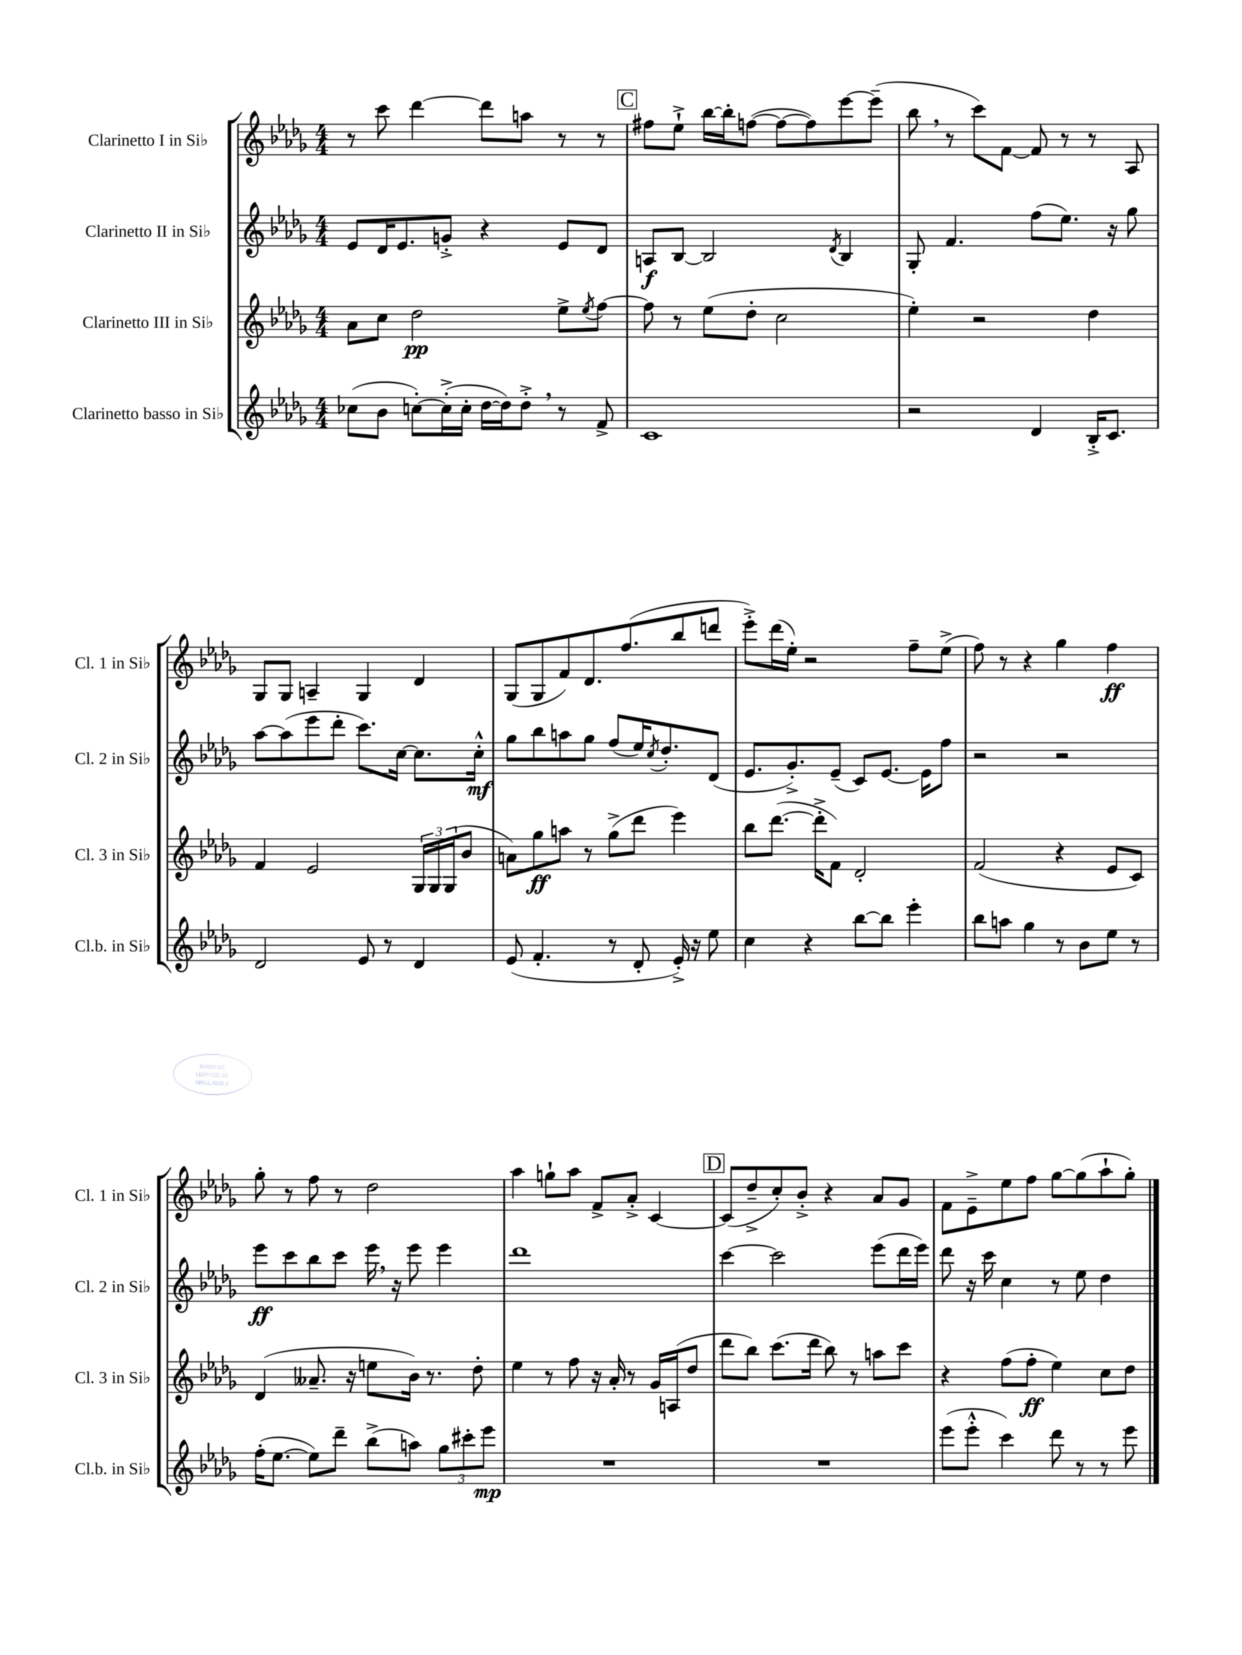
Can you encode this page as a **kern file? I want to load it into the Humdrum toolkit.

**kern	**dynam	**kern	**dynam	**kern	**dynam	**kern	**dynam
*part4	*part4	*part3	*part3	*part2	*part2	*part1	*part1
*staff4	*staff4	*staff3	*staff3	*staff2	*staff2	*staff1	*staff1
*I"Clarinetto basso in Si♭	*	*I"Clarinetto III in Si♭	*	*I"Clarinetto II in Si♭	*	*I"Clarinetto I in Si♭	*
*I'Cl.b. in Si♭	*	*I'Cl. 3 in Si♭	*	*I'Cl. 2 in Si♭	*	*I'Cl. 1 in Si♭	*
*clefG2	*	*clefG2	*	*clefG2	*	*clefG2	*
*k[b-e-a-d-g-]	*	*k[b-e-a-d-g-]	*	*k[b-e-a-d-g-]	*	*k[b-e-a-d-g-]	*
*M4/4	*	*M4/4	*	*M4/4	*	*M4/4	*
=20	=20	=20	=20	=20	=20	=20	=20
(8cc-X\L	.	8a-\L	.	8e-/L	.	8r	.
8b-\J	.	8cc\J	.	16d-/K	.	8ccc\	.
.	.	.	.	8.e-/	.	.	.
[8ccn'\L)	.	2dd-\	pp	.	.	[4ddd-\	.
(16cc'^\L]	.	.	.	8gn'^/J	.	.	.
16cc'\JJ	.	.	.	.	.	.	.
[16dd-\LL	.	.	.	4r	.	8ddd-\L]	.
16dd-\J])	.	.	.	.	.	.	.
8dd-'^,\J	.	.	.	.	.	8aan\J	.
8r	.	8ee-^\L	.	8e-/L	.	8r	.
.	.	8qee-/	.	.	.	.	.
8f^/	.	[8ff\J	.	8d-/J	.	8r	.
!!LO:REH:place=s1:t=C
=21	=21	=21	=21	=21	=21	=21	=21
1c	.	8ff\]	.	8An/L	f	8ff#X\L	.
.	.	8r	.	[8B-/J	.	8ee-`^\J	.
.	.	(8ee-\L	.	2B-/]	.	[16bb-\LL	.
.	.	.	.	.	.	16bb-'\J]	.
.	.	8dd-'\J	.	.	.	([8ffn\J	.
.	.	2cc\	.	.	.	8ff\L_	.
.	.	.	.	.	.	8ff\])	.
.	.	.	.	8qd-/	.	.	.
.	.	.	.	4B-/	.	[8eee-\	.
.	.	.	.	.	.	(8eee-~\J]	.
=22	=22	=22	=22	=22	=22	=22	=22
2r	.	4ee-'\)	.	8G-'/	.	8bb-,\	.
.	.	.	.	4.f/	.	8r	.
.	.	2r	.	.	.	8ccc\L)	.
.	.	.	.	.	.	[8f\J	.
4d-/	.	.	.	(8ff\L	.	8f/]	.
.	.	.	.	8.ee-\J)	.	8r	.
16B-'^/KL	.	4dd-\	.	.	.	8r	.
8.c/J	.	.	.	16r	.	.	.
.	.	.	.	8gg-\	.	8A-/	.
!!LO:LB:g=z
=23	=23	=23	=23	=23	=23	=23	=23
2d-/	.	4f/	.	[8aa-\L	.	8G-/L	.
.	.	.	.	(8aa-\]	.	8G-/J	.
.	.	2e-/	.	8eee-\	.	4An~/	.
.	.	.	.	8ddd-'\J	.	.	.
8e-/	.	.	.	8.ccc\L)	.	4G-/	.
8r	.	.	.	.	.	.	.
.	.	.	.	[16cc\Jk	.	.	.
4d-/	.	24G-/LL	.	8.cc\L]	.	4d-/	.
.	.	24G-/	.	.	.	.	.
.	.	(24G-/J	.	.	.	.	.
.	.	8b-/J	.	.	.	.	.
.	.	.	.	16cc'^^\Jk	mf	.	.
=24	=24	=24	=24	=24	=24	=24	=24
(8e-/	.	8an\L)	.	8gg-\L	.	(8G-/L	.
4.f'/	.	8gg-\	ff	8bb-\	.	8G-/	.
.	.	8aan\J	.	8aan\	.	8f/)	.
.	.	8r	.	8gg-\J	.	8.d-/	.
8r	.	(8gg-^\L	.	(8ff/L	.	.	.
.	.	.	.	.	.	(8.ff/	.
8d-'/	.	8ddd-\J	.	16ee-/K)	.	.	.
.	.	.	.	8qcc/	.	.	.
.	.	.	.	8.dd-'/	.	.	.
16e-'^/)	.	4eee-\)	.	.	.	8bb-/	.
16r	.	.	.	.	.	.	.
8ee-\	.	.	.	(8d-/J	.	8dddn/J	.
=25	=25	=25	=25	=25	=25	=25	=25
4cc\	.	8bb-\L	.	8.e-/L	.	8eee-'^\L)	.
.	.	([8.ddd-\J	.	.	.	(16ddd-\L	.
.	.	.	.	8.g-'^/)	.	16ee-'\JJ)	.
4r	.	.	.	.	.	2r	.
.	.	16ddd-'^\KL]	.	.	.	.	.
.	.	8f\J)	.	(8e-~/J	.	.	.
[8bb-\L	.	2d-'/	.	8c/L)	.	.	.
8bb-\J]	.	.	.	[8.e-/J	.	.	.
4eee-'\	.	.	.	.	.	8ff~\L	.
.	.	.	.	16e-\KL]	.	.	.
.	.	.	.	8ff\J	.	(8ee-^\J	.
=26	=26	=26	=26	=26	=26	=26	=26
8bb-\L	.	(2f/	.	2r	.	8ff\)	.
8aan\J	.	.	.	.	.	8r	.
4gg-\	.	.	.	.	.	4r	.
8r	.	4r	.	2r	.	4gg-\	.
8b-\L	.	.	.	.	.	.	.
8ee-\J	.	8e-/L	.	.	.	4ff\	ff
8r	.	8c/J)	.	.	.	.	.
!!LO:LB:g=z
=27	=27	=27	=27	=27	=27	=27	=27
(16ff'\KL	.	(4d-/	.	8eee-\L	ff	8gg-'\	.
[8.ee-\J	.	.	.	.	.	.	.
.	.	.	.	8ccc\	.	8r	.
8ee-\L])	.	8.a--X~/	.	8bb-\	.	8ff\	.
8ddd-~\J	.	.	.	8ccc\J	.	8r	.
.	.	16r	.	.	.	.	.
(8bb-^\L	.	8een\L	.	16eee-,\	.	2dd-\	.
.	.	.	.	16r	.	.	.
8aan\J)	.	16b-\Jk)	.	8eee-\	.	.	.
.	.	8.r	.	.	.	.	.
12gg-\L	.	.	.	4eee-\	.	.	.
12ccc#X'\	.	.	.	.	.	.	.
.	.	8dd-'\	.	.	.	.	.
12eee-\J	mp	.	.	.	.	.	.
=28	=28	=28	=28	=28	=28	=28	=28
1r	.	4ee-\	.	1ddd-	.	4aa-\	.
.	.	8r	.	.	.	8ggn`\L	.
.	.	8ff\	.	.	.	8aa-\J	.
.	.	16r	.	.	.	8f^/L	.
.	.	16a-'/	.	.	.	.	.
.	.	8r	.	.	.	8a-'^/J	.
.	.	16g-/LL	.	.	.	[4c/	.
.	.	(16An/J	.	.	.	.	.
.	.	8dd-/J	.	.	.	.	.
!!LO:REH:place=s1:t=D
=29	=29	=29	=29	=29	=29	=29	=29
1r	.	8ddd-\L	.	[4ccc\	.	(8c/L]	.
.	.	8bb-\J)	.	.	.	8dd-~^/	.
.	.	(8.ccc\L	.	2ccc\]	.	8cc'/)	.
.	.	.	.	.	.	8b-'^/J	.
.	.	16ddd-\Jk	.	.	.	.	.
.	.	8bb-\)	.	.	.	4r	.
.	.	8r	.	.	.	.	.
.	.	8aan\L	.	(8eee-\L	.	8a-/L	.
.	.	8ccc\J	.	16ddd-\L	.	8g-/J	.
.	.	.	.	16eee-\JJ)	.	.	.
=30	=30	=30	=30	=30	=30	=30	=30
(8eee-\L	.	4r	.	8ddd-\	.	8f\L	.
8eee-'^^\J	.	.	.	16r	.	8e-~^\	.
.	.	.	.	16ccc\	.	.	.
4ccc\)	.	(8ff\L	.	4cc\	.	8ee-\	.
.	.	8ff'\J	ff	.	.	8ff\J	.
8ddd-\	.	4ee-\)	.	8r	.	[8gg-\L	.
8r	.	.	.	8ee-\	.	(8gg-\]	.
8r	.	8cc\L	.	4dd-\	.	8aa-`\	.
8eee-\	.	8dd-\J	.	.	.	8gg-'\J)	.
==	==	==	==	==	==	==	==
*-	*-	*-	*-	*-	*-	*-	*-
